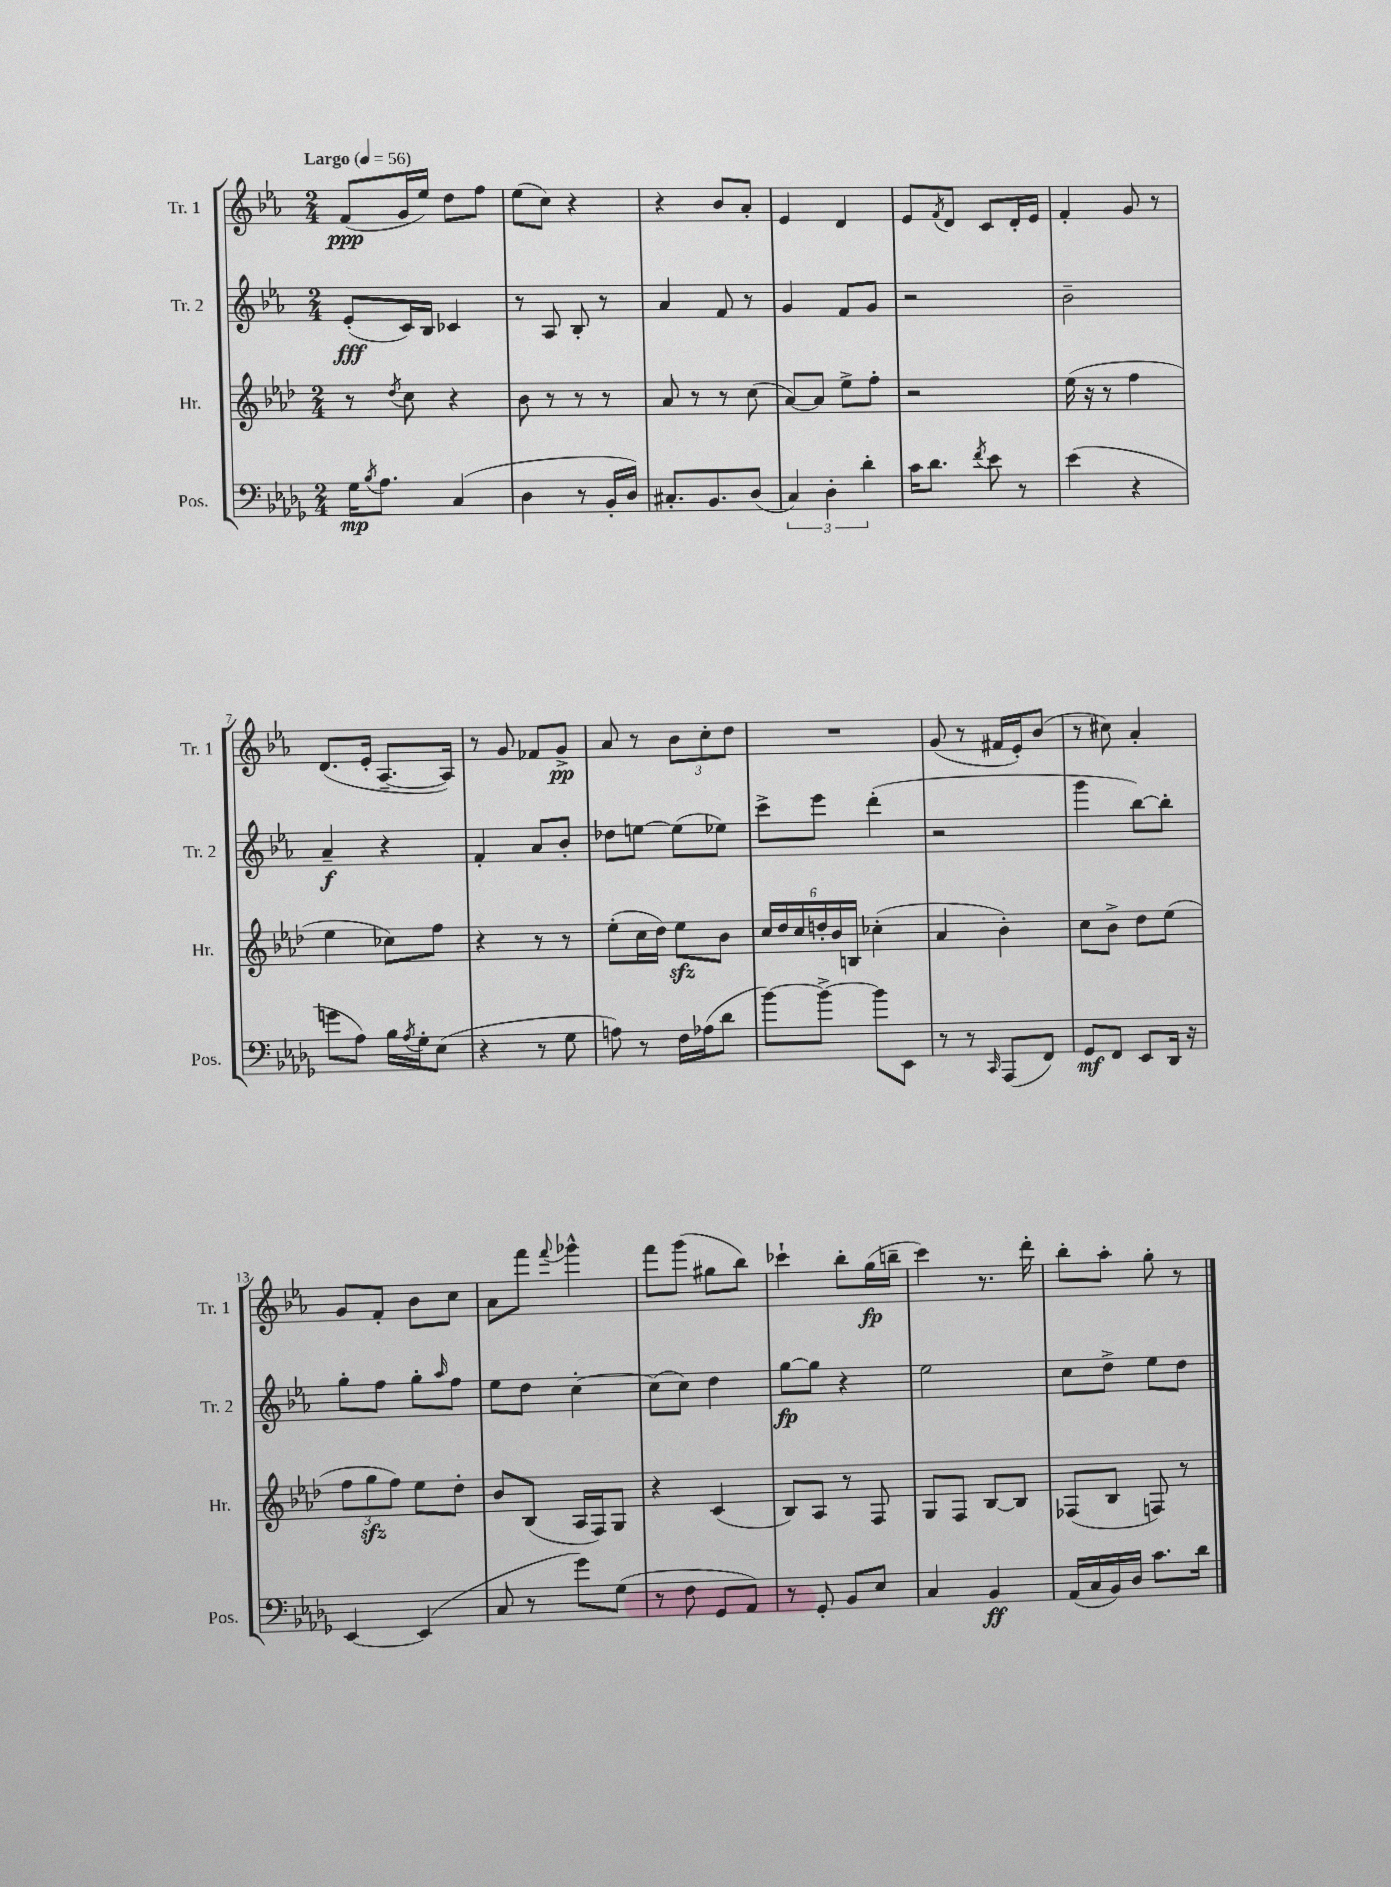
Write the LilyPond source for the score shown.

<<
\new StaffGroup <<
\new Staff = "s0" \with { instrumentName = "Tr. 1" shortInstrumentName = "Tr. 1" } {
    \clef treble \key ees \major \numericTimeSignature \time 2/4 \tempo "Largo" 4 = 56
    f'8\ppp( g'16 ees''16) d''8 f''8 |
    ees''8( c''8) r4 |
    r4 bes'8 aes'8-. |
    ees'4 d'4 |
    ees'8 \acciaccatura { f'8 } d'8 c'8 d'16-. ees'16 |
    f'4-. g'8 r8 |
    d'8.( ees'16-. aes8.~-- aes16) |
    r8 g'8 fes'8 g'8->\pp |
    aes'8 r8 \tuplet 3/2 { bes'8 c''8-. d''8 } |
    R2 |
    g'8( r8 fis'16 ees'16-.) bes'8( |
    r8 cis''8) aes'4-. |
    g'8 f'8-. bes'8 c''8 |
    aes'8 f'''8 \appoggiatura { f'''8 } ges'''4-^ |
    f'''8 g'''8( gis''8 bes''8) |
    ces'''4-! bes''8-. g''16\fp( b''16-- |
    c'''4) r8. d'''16-. |
    bes''8-. aes''8-. g''8-. r8 \bar "|." |
}
\new Staff = "s1" \with { instrumentName = "Tr. 2" shortInstrumentName = "Tr. 2" } {
    \clef treble \key ees \major \numericTimeSignature \time 2/4
    ees'8-.\fff( c'16) bes16 ces'4 |
    r8 aes8 bes8-. r8 |
    aes'4 f'8 r8 |
    g'4 f'8 g'8 |
    r2 |
    bes'2-- |
    aes'4--\f r4 |
    f'4-. aes'8 bes'8-. |
    des''8 e''8~ e''8( ees''8) |
    c'''8-> ees'''8 d'''4-.( |
    r2 |
    g'''4 bes''8~) bes''8-. |
    g''8-. f''8 g''8-. \grace { aes''16 } f''8 |
    ees''8 d''8 c''4~-. |
    c''8( c''8) d''4 |
    g''8~\fp g''8 r4 |
    ees''2 |
    c''8 d''8-> ees''8 d''8 \bar "|." |
}
\new Staff = "s2" \with { instrumentName = "Hr." shortInstrumentName = "Hr." } {
    \clef treble \key aes \major \numericTimeSignature \time 2/4
    r8 \acciaccatura { des''8 } c''8 r4 |
    bes'8 r8 r8 r8 |
    aes'8 r8 r8 c''8( |
    aes'8~) aes'8 ees''8-> f''8-. |
    r2 |
    ees''16( r16 r8 f''4 |
    ees''4 ces''8) f''8 |
    r4 r8 r8 |
    ees''8-.( c''16 des''16) ees''8\sfz bes'8 |
    \tuplet 6/4 { c''16 des''16 c''16 d''16-. bes'16 b16 } ces''4-.( |
    aes'4 bes'4-.) |
    c''8 bes'8-> des''8 ees''8( |
    \tuplet 3/2 { f''8 g''8\sfz f''8) } ees''8 des''8-. |
    bes'8 bes8( aes16 f16) g8 |
    r4 c'4( |
    bes8) aes8 r8 f8 |
    g8 f8 bes8~ bes8 |
    fes8( bes8 f8) r8 \bar "|." |
}
\new Staff = "s3" \with { instrumentName = "Pos." shortInstrumentName = "Pos." } {
    \clef bass \key des \major \numericTimeSignature \time 2/4
    ges16\mp \acciaccatura { bes8 } aes8. c4( |
    des4 r8 bes,16-. des16) |
    cis8.-. bes,8. des8( |
    \tuplet 3/2 { c4) des4-. des'4-. } |
    c'16 des'8. \acciaccatura { f'8 } ees'8 r8 |
    ees'4( r4 |
    g'8 aes8) bes16 \acciaccatura { aes8 } ges16-. ees8( |
    r4 r8 ges8 |
    a8) r8 f16 aes16( des'8 |
    bes'8~) bes'8~-> bes'8 ees,8 |
    r8 r8 \grace { c,16 } aes,,8( f,8) |
    ges,8\mf f,8 ees,8 des,16 r16 |
    ees,4~ ees,4( |
    c8 r8 ges'8) ges8( |
    r8 f8 ges,8 aes,8) |
    r8 ges,8-. bes,8 ees8 |
    c4 bes,4\ff |
    aes,16( c16 bes,16) des16 c'8. des'16 \bar "|." |
}
>>
>>
